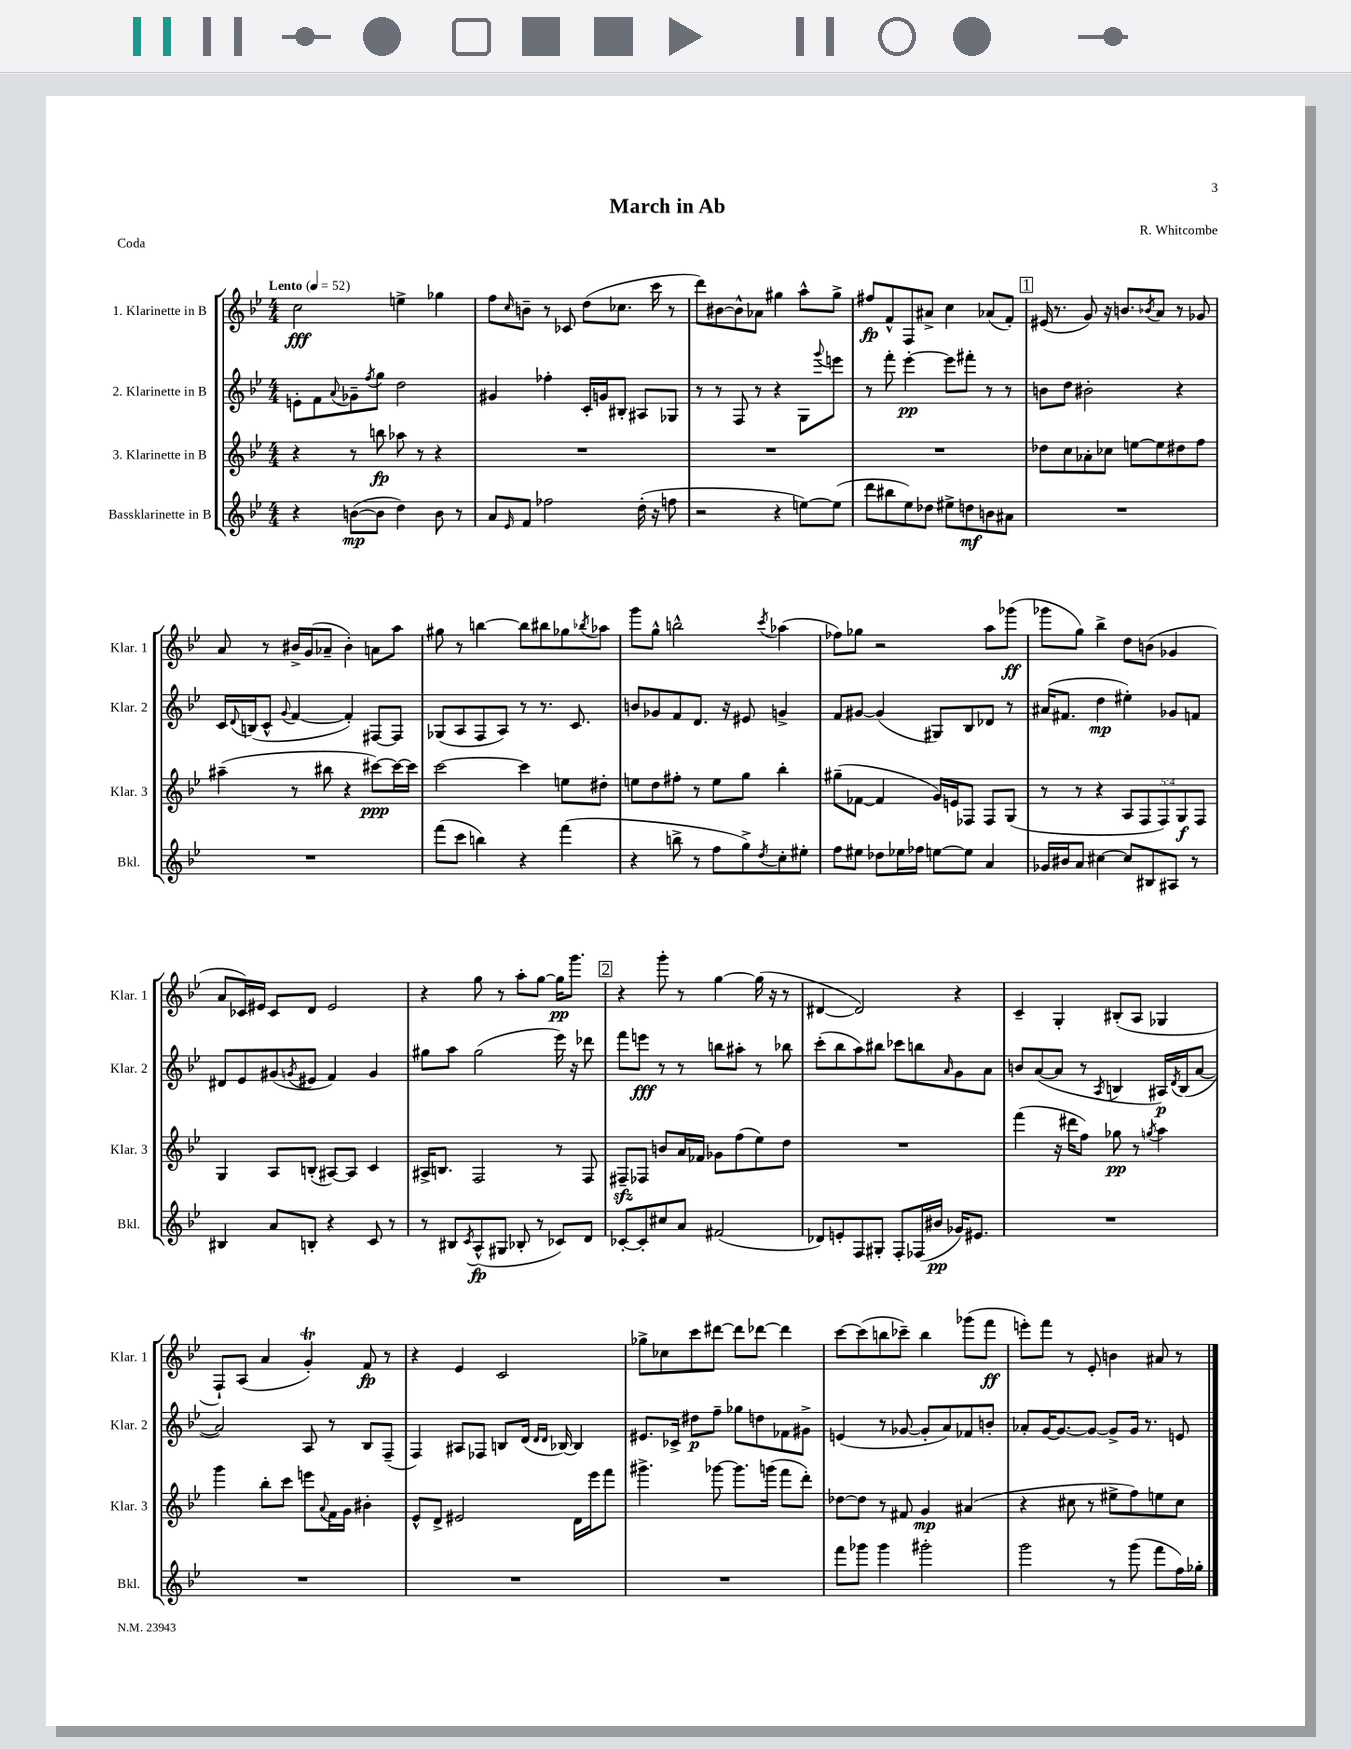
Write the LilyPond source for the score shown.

\header { title = "March in Ab" composer = "R. Whitcombe" piece = "Coda" }
<<
\new StaffGroup <<
\new Staff = "s0" \with { instrumentName = "1. Klarinette in B" shortInstrumentName = "Klar. 1" } {
    \clef treble \key bes \major \numericTimeSignature \time 4/4 \tempo "Lento" 4 = 52
    c''2\fff e''4-> ges''4 |
    f''8 \grace { c''16 } b'8-- r8 ces'8 d''8( ces''8. c'''16 r8 |
    d'''8) bis'8~ bis'8-^ aes'8 gis''4 a''8-^ gis''8-> |
    fis''8\fp f'8-^ f8 ais'8-> c''4 aes'8( f'8-.) |
    \mark \markup { \box "1" } eis'16( r8. g'8) r16 b'8. \acciaccatura { bes'8 } a'8 r8 ges'8 |
    a'8 r8 bis'16-> g'16( aes'8-- bis'4-.) a'8 a''8 |
    gis''8 r8 b''4~ b''8 bis''8 ges''8 \acciaccatura { bes''8 } aes''8 |
    g'''8 g''8-^ b''2-^ \acciaccatura { c'''8 } aes''4( |
    fes''8) ges''8 r2 a''8 ges'''8\ff( |
    ges'''8 g''8) bes''4-> d''8 b'8( ges'4 |
    a'8 ces'16) eis'16 ces'8 d'8 eis'2 |
    r4 g''8 r8 a''8-. g''8~ g''16\pp g'''8. |
    \mark \markup { \box "2" } r4 g'''8-. r8 g''4~ g''16( r16 r8 |
    dis'4~ dis'2) r4 |
    c'4-- g4-. bis8-.( a8 ges4 |
    f8-!) a8( a'4 g'4-.\trill) f'8\fp r8 |
    r4 ees'4 c'2 |
    ges''8-> ces''8 c'''8 dis'''8~ dis'''8 des'''8~ des'''4 |
    c'''8~ c'''8( b''8 ces'''8--) b''4 ges'''8( f'''8\ff |
    e'''8-.) f'''8 r8 ees'8-. b'4 ais'8 r8 \bar "|." |
}
\new Staff = "s1" \with { instrumentName = "2. Klarinette in B" shortInstrumentName = "Klar. 2" } {
    \clef treble \key bes \major \numericTimeSignature \time 4/4
    e'8-. f'8 \appoggiatura { a'8 } ges'8-- \acciaccatura { f''8 } g''8 d''2 |
    gis'4 fes''4-. c'16-. g'16 bis8-. ais8 ges8 |
    r8 r8 f8 r8 r4 g8 \appoggiatura { g'''8 } e'''8 |
    r8 f'''8-. ees'''4~-.\pp ees'''8 fis'''8-. r8 r8 |
    \mark \markup { \box "1" } b'8 d''8 bis'2-. r4 |
    c'16 \appoggiatura { d'8 } b16( c'8-^ \appoggiatura { g'8 } f'4~ f'4-.) fis8~ fis8 |
    ges8( a8 f8 a8) r8 r8. c'8. |
    b'8 ges'8 f'8 d'8. r16 eis'8 g'4-> |
    f'8 gis'8~ gis'4( gis8) bes8 des'8 r8 |
    ais'16( fis'8. d''4\mp eis''4-.) ges'8 f'8 |
    dis'8 ees'8 gis'8( \acciaccatura { g'8 } eis'8 f'4) g'4 |
    gis''8 a''8 gis''2( ees'''16) r16 des'''8 |
    \mark \markup { \box "2" } f'''8 e'''8\fff r8 r8 b''8 ais''8-. r8 bes''8 |
    c'''8-.( bes''8 a''8) bis''8 ces'''8 b''8 \grace { a'16 } g'8 a'8 |
    b'8 a'8~( a'8 r8 \acciaccatura { a8 } b4 ais16\p) \acciaccatura { d'8 } b16( a'8~ |
    a'2) a8 r8 bes8 f8--( |
    f4) ais8 fes8 b8 d'16( \grace { d'16 d'16 } bes16~) bes4 |
    eis'8. ces'16-> dis''8\p f''8-- ges''8 d''8 fes'8 gis'8-> |
    e'4( r8 ges'8~ ges'8-. a'8) fes'8 b'8-. |
    aes'8-. g'16~ g'8.~ g'8~ g'8-> g'16 r8. e'8 \bar "|." |
}
\new Staff = "s2" \with { instrumentName = "3. Klarinette in B" shortInstrumentName = "Klar. 3" } {
    \clef treble \key bes \major \numericTimeSignature \time 4/4 \override Staff.TupletNumber.text = #tuplet-number::calc-fraction-text
    r4 r8 b''8\fp aes''8 r8 r4 |
    R1 |
    R1 |
    R1 |
    \mark \markup { \box "1" } des''8 c''8 aes'8-. ces''8 e''8~ e''8 dis''8 f''8 |
    ais''4--( r8 bis''8 r4 cis'''8~\ppp) cis'''16~ cis'''16 |
    c'''2~ c'''4 e''8 dis''8-. |
    e''8 d''8 fis''8-. r8 e''8 g''8 bes''4-. |
    gis''8--( fes'8~ fes'4 g'16) e'16 fes8 fes8 g8( |
    r8 r8 r4 \tuplet 5/4 { a8 f8 f8) g8\f f8 } |
    g4 a8 b8-.( ais8~) ais8 c'4 |
    ais16-> b8. f2 r8 f8 |
    \mark \markup { \box "2" } fis8--\sfz fes8 b'8 a'16 fes'16 ges'8 f''8( ees''8) d''8 |
    R1 |
    f'''4( r16 dis'''16 f''8) ges''8\pp r8 \acciaccatura { g''8 } a''4 |
    g'''4 bes''8-. c'''8 e'''8 \appoggiatura { a'8 } f'16 g'16 bis'4-. |
    ees'8-^ d'8-> eis'2 d'16 ees'''16 f'''8 |
    gis'''4.-> ges'''8~ ges'''8. g'''16( f'''8 d'''8-.) |
    des''8~ des''8 r8 fis'8 g'4\mp ais'4( |
    r4 cis''8 r8 eis''8-> f''8) e''8 cis''8 \bar "|." |
}
\new Staff = "s3" \with { instrumentName = "Bassklarinette in B" shortInstrumentName = "Bkl." } {
    \clef treble \key bes \major \numericTimeSignature \time 4/4
    r4 b'8~\mp( b'8 d''4) b'8 r8 |
    a'8 \grace { ees'16 } f'8 fes''2 d''16-.( r16 f''8 |
    r2 r4 e''8~) e''8( |
    d'''8 bis''8 ees''8) des''8 eis''8-> d''8\mf b'8 ais'8 |
    \mark \markup { \box "1" } R1 |
    R1 |
    f'''8( c'''8 b''4) r4 f'''4( |
    r4 b''8-> r8 f''8 g''8->) \acciaccatura { d''8 } c''8-. eis''8-. |
    f''8 eis''8 des''8 ees''16 fes''16 e''8~ e''8 a'4 |
    ges'16 bis'16 a'8 cis''4~ cis''8 bis8 ais8 r8 |
    bis4 a'8 b8-. r4 c'8 r8 |
    r8 bis8 \acciaccatura { c'8 } a8-^\fp( gis8 bes8-. r8 ces'8) d'8 |
    \mark \markup { \box "2" } ces'8~-. ces'8-. cis''8 a'8 fis'2( |
    des'8) e'8-. f8 gis8-. f8-. fes16( bis'16\pp ges'16) eis'8. |
    R1 |
    R1 |
    R1 |
    R1 |
    f'''8 ges'''8 ges'''4 gis'''2-. |
    g'''2 r8 g'''8( f'''8 f''16) ges''16-. \bar "|." |
}
>>
>>
\layout { \context { \Score \remove "Bar_number_engraver" } }
